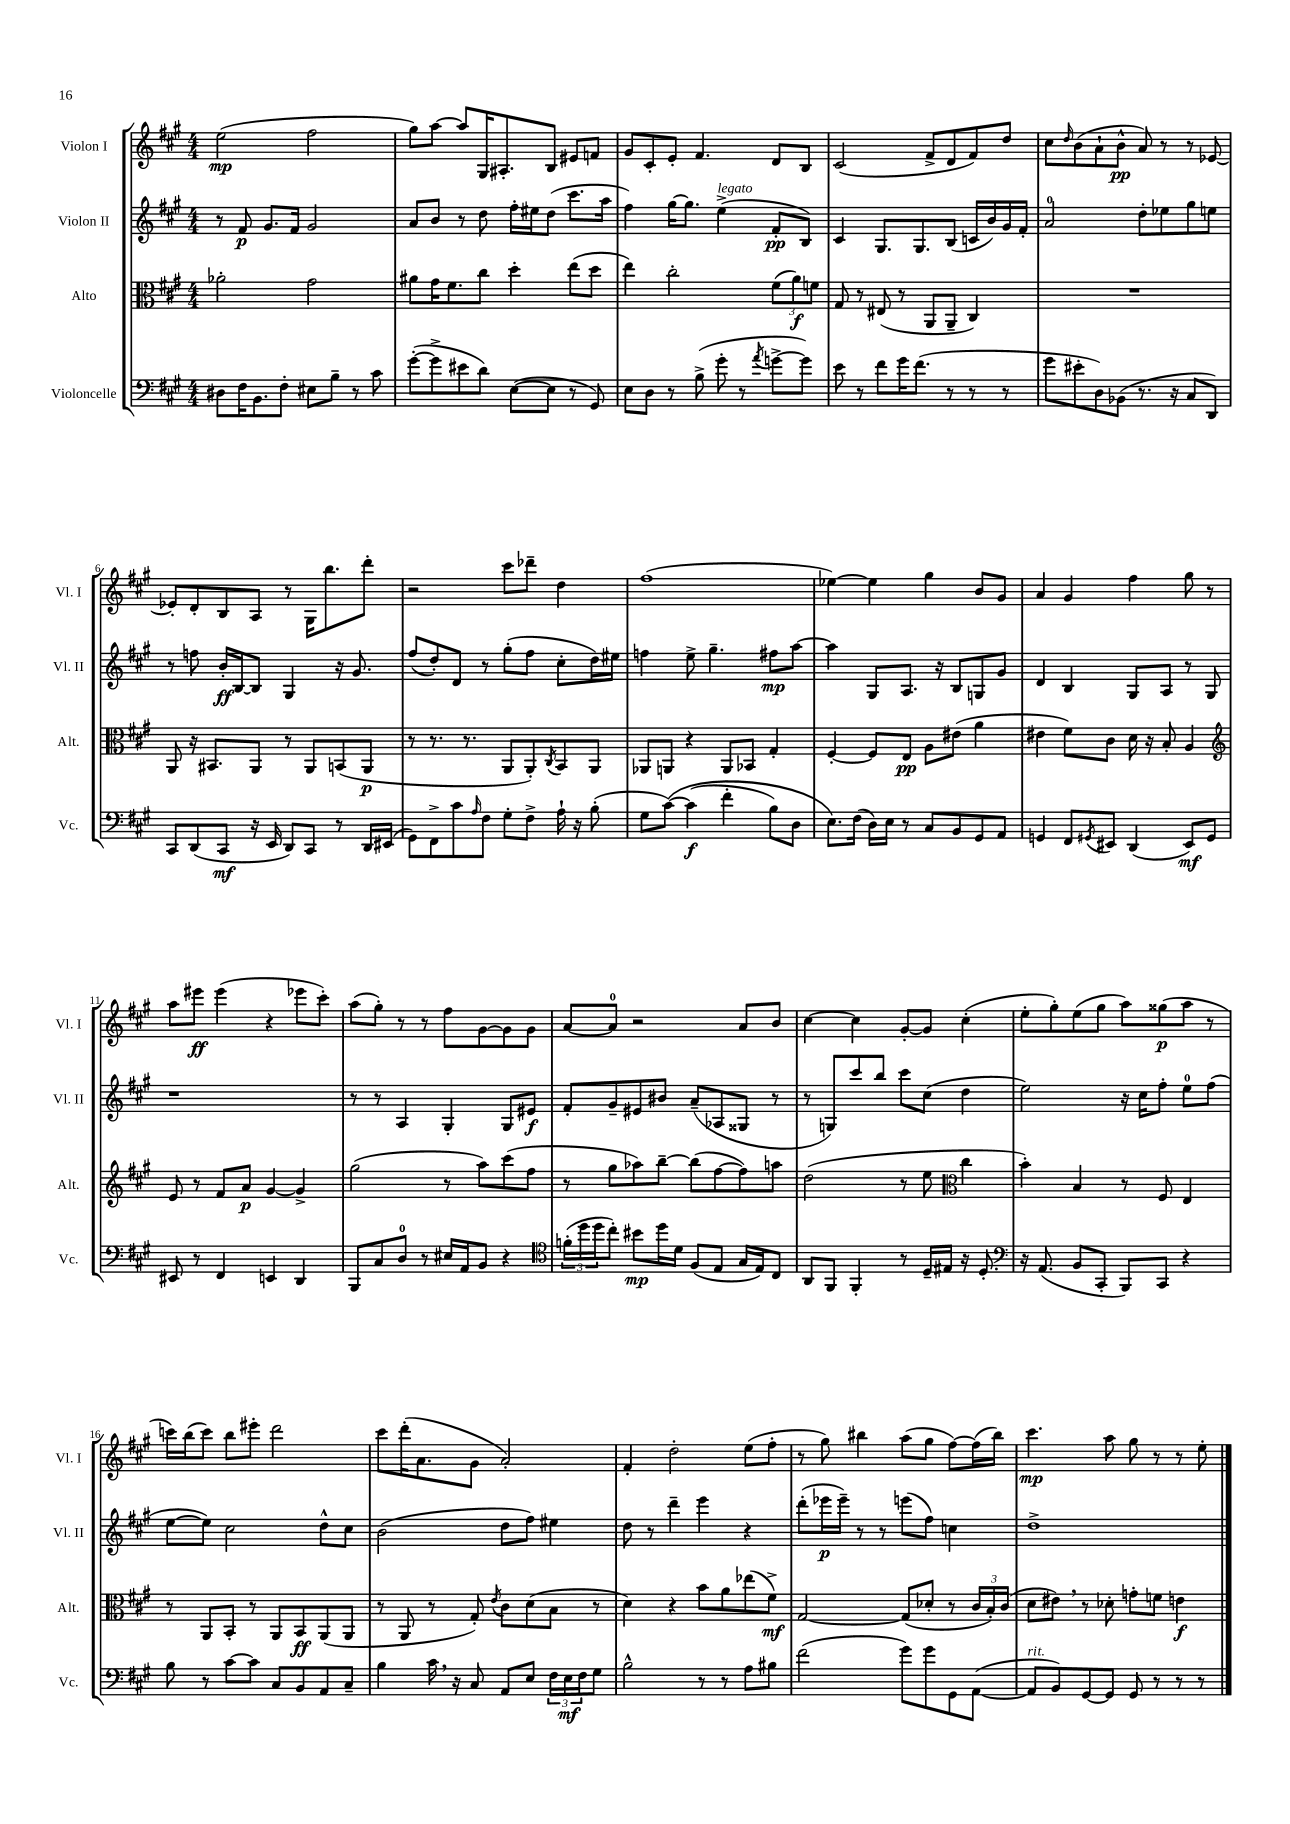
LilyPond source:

<<
\new StaffGroup <<
\new Staff = "s0" \with { instrumentName = "Violon I" shortInstrumentName = "Vl. I" } {
    \clef treble \key a \major \numericTimeSignature \time 4/4
    e''2\mp( fis''2 |
    gis''8) a''8~ a''8 gis16 ais8.-. b8 eis'8 f'8 |
    gis'8 cis'8-. e'8-. fis'4. d'8 b8 |
    cis'2( fis'8-> d'8 fis'8) d''8 |
    cis''8 \grace { d''16 } b'8( a'8-! b'8-^\pp a'8) r8 r8 ees'8~ |
    ees'8-. d'8-. b8 a8 r8 gis16 b''8. d'''8-. |
    r2 cis'''8 des'''8-- d''4 |
    fis''1( |
    ees''4~) ees''4 gis''4 b'8 gis'8 |
    a'4 gis'4 fis''4 gis''8 r8 |
    a''8 eis'''8\ff eis'''4( r4 ees'''8 cis'''8-.) |
    a''8( gis''8-.) r8 r8 fis''8 gis'8~ gis'8 gis'8 |
    a'8~ a'8-0 r2 a'8 b'8 |
    cis''4~ cis''4 gis'8~-. gis'8 cis''4-.( |
    e''8-. gis''8-.) e''8( gis''8 a''8) gisis''8\p( a''8 r8 |
    c'''16) b''16( c'''8) b''8 eis'''8-. d'''2 |
    cis'''8 d'''16-.( a'8. gis'8 a'2-.) |
    fis'4-. d''2-. e''8( fis''8-. |
    r8 gis''8) bis''4 a''8( gis''8 fis''8~) fis''16( bis''16) |
    cis'''4.\mp a''8 gis''8 r8 r8 e''8-. \bar "|." |
}
\new Staff = "s1" \with { instrumentName = "Violon II" shortInstrumentName = "Vl. II" } {
    \clef treble \key a \major \numericTimeSignature \time 4/4
    r8 fis'8\p gis'8. fis'16 gis'2 |
    a'8 b'8 r8 d''8 fis''16-. eis''16 d''8( cis'''8. a''16 |
    fis''4) gis''16~ gis''8. e''4->^\markup { \italic "legato" }( fis'8-.\pp b8) |
    cis'4 gis8. gis8. b8( c'16 b'16) gis'16 fis'16-. |
    a'2-0 d''8-. ees''8 gis''8 e''8 |
    r8 f''8 b'16-.\ff b16~ b8 gis4 r16 gis'8. |
    fis''8( d''8-.) d'8 r8 gis''8-.( fis''8 cis''8-. d''16) eis''16 |
    f''4 e''8-> gis''4.-- fis''8\mp a''8~ |
    a''4 gis8 a8. r16 b8 g8 gis'8 |
    d'4 b4 gis8 a8 r8 gis8 |
    r1 |
    r8 r8 a4 gis4-. gis8 eis'8\f |
    fis'8-. gis'8-- eis'8 bis'8 a'8--( aes8 gisis8 r8 |
    r8 g8) cis'''8 b''8 cis'''8 cis''8( d''4 |
    e''2) r16 cis''16 fis''8-. e''8-0 fis''8( |
    e''8~ e''8) cis''2 d''8-^ cis''8 |
    b'2( d''8 fis''8) eis''4 |
    d''8 r8 d'''4-- e'''4 r4 |
    d'''8-.( ees'''16\p ees'''16--) r8 r8 e'''8( fis''8) c''4 |
    d''1-> \bar "|." |
}
\new Staff = "s2" \with { instrumentName = "Alto" shortInstrumentName = "Alt." } {
    \clef alto \key a \major \numericTimeSignature \time 4/4
    aes'2-. gis'2 |
    ais'8 gis'16 fis'8. cis''8 d''4-. e''8( d''8 |
    e''4) cis''2-. \tuplet 3/2 { fis'8( a'8\f) f'8 } |
    gis8 r8 eis8( r8 a,8 a,8-- cis4) |
    R1 |
    a,8 r16 bis,8. a,8 r8 a,8 b,8( a,8\p |
    r8 r8. r8. a,8 a,8-.) \acciaccatura { cis8 } b,8 a,8 |
    aes,8 a,8 r4 a,8 bes,8 gis4-. |
    fis4~-. fis8 e8\pp a8 eis'8( a'4 |
    eis'4 fis'8) cis'8 d'16 r16 b8-. a4 |
    \clef treble e'8 r8 fis'8 a'8\p gis'4~ gis'4-> |
    gis''2( r8 a''8) cis'''8( fis''8 |
    r8 gis''8 aes''8) b''8~-- b''8( fis''8~ fis''8) a''8 |
    d''2( r8 e''8 \clef alto cis''4 |
    b'4-.) b4 r8 fis8 e4 |
    r8 a,8 b,8-. r8 a,8 b,8\ff a,8( a,8 |
    r8 a,8 r8 gis8-.) \acciaccatura { e'8 } cis'8 d'8( b8 r8 |
    d'4) r4 b'8 a'8 ees''8( fis'8->\mf) |
    gis2~ gis8( des'8-. r8 \tuplet 3/2 { cis'16 b16-.) cis'16( } |
    d'8 eis'8) \breathe r8 des'8-. g'8-. f'8 e'4\f \bar "|." |
}
\new Staff = "s3" \with { instrumentName = "Violoncelle" shortInstrumentName = "Vc." } {
    \clef bass \key a \major \numericTimeSignature \time 4/4
    dis8 fis16 b,8. fis8-. eis8 b8-- r8 cis'8 |
    gis'8~-.( gis'8-> eis'8 d'8) e8~( e8 r8 gis,8) |
    e8 d8 r8 b8->( gis'8-. r8 \acciaccatura { a'8 } g'8~-> g'8) |
    e'8 r8 fis'8 gis'16 fis'8.( r8 r8 r8 |
    gis'8 eis'8-. d8) bes,8( r8. r16 cis8 d,8) |
    cis,8 d,8( cis,8\mf r16 e,16 d,8) cis,8 r8 d,16 eis,16( |
    gis,8) fis,8-> cis'8 \grace { a16 } fis8 gis8-. fis8-> a16-! r16 b8-.( |
    gis8 cis'8~)\( cis'4\f( fis'4-. b8) d8 |
    e8.\) fis16( d16) e16 r8 cis8 b,8 gis,8 a,8 |
    g,4 fis,8 \acciaccatura { gis,8 } eis,8 d,4( eis,8\mf) gis,8 |
    eis,8 r8 fis,4 e,4 d,4 |
    b,,8 cis8 d8-0 r8 eis16 a,16 b,8 r4 |
    \clef tenor \tuplet 3/2 { f'16-.( d''16 d''16 } cis''8-.) bis'8\mp d''16 d'16 fis8( e8 gis16 e16) cis8 |
    a,8 fis,8 fis,4-. r8 d16-- eis16 r16 d8.-. |
    \clef bass r16 a,8.( b,8 cis,8-. b,,8) cis,8 r4 |
    b8 r8 cis'8~ cis'8 cis8 b,8 a,8 cis8-- |
    b4 cis'16 \breathe r16 cis8 a,8 e8 \tuplet 3/2 { fis16 e16\mf fis16 } gis8 |
    b2-^ r8 r8 a8 bis8 |
    fis'2( gis'8) gis'8 gis,8 a,8~( |
    a,8^\markup { \italic "rit." } b,8) gis,8~ gis,8 gis,8 r8 r8 r8 \bar "|." |
}
>>
>>
